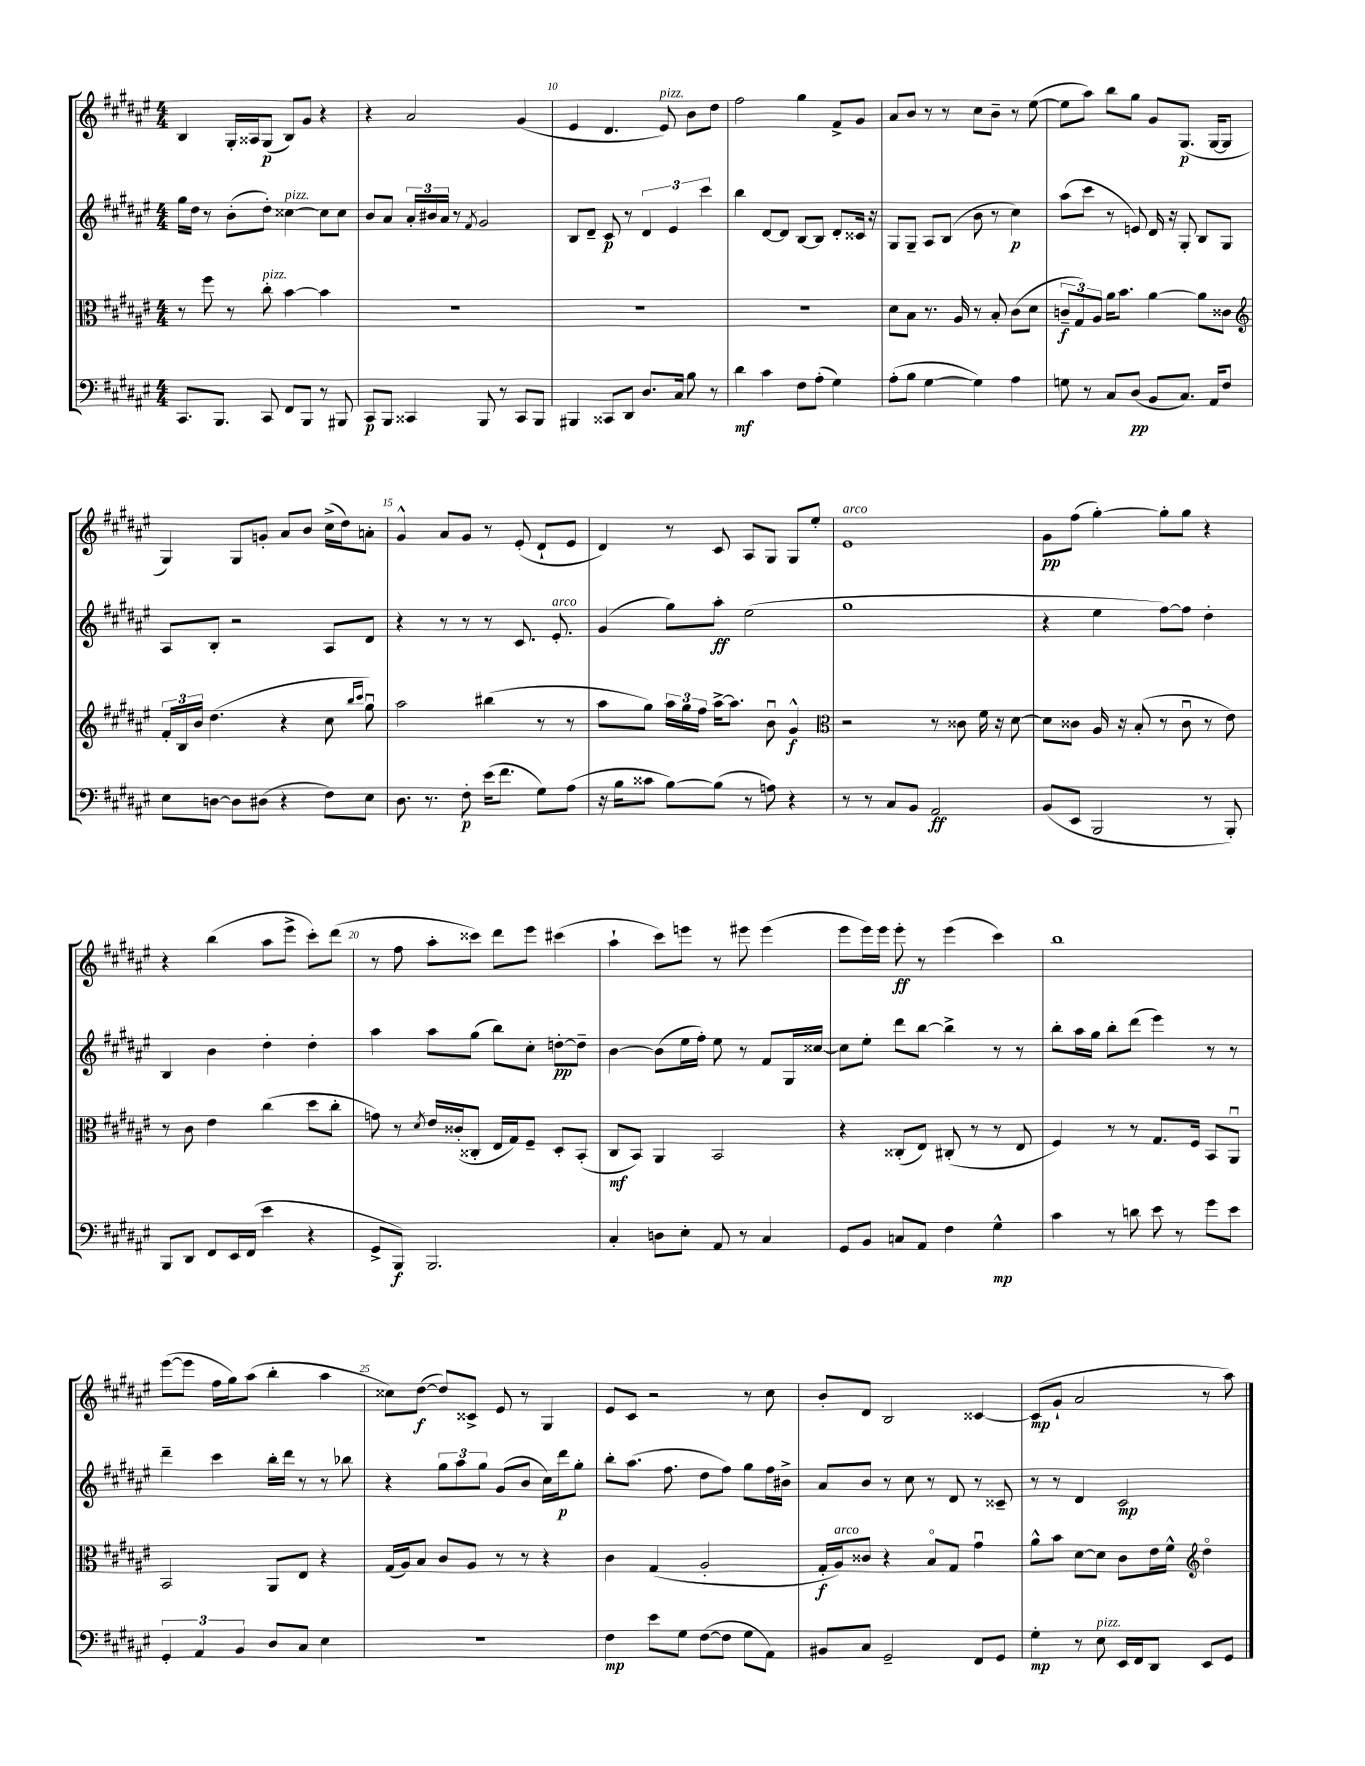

**kern	**kern	**kern	**kern
*staff4	*staff3	*staff2	*staff1
*clefF4	*clefC3	*clefG2	*clefG2
*k[f#c#g#d#a#e#]	*k[f#c#g#d#a#e#]	*k[f#c#g#d#a#e#]	*k[f#c#g#d#a#e#]
*M4/4	*M4/4	*M4/4	*M4/4
8.CC#	8r	16gg#	4B
.	.	16dd#	.
.	8ff#	8r	.
8.BBB	.	.	.
.	8r	(8b'	16G#'
.	.	.	16A##
8CC#	8cc#'	8dd#')	(8G#
8FF#	[4b	[4cc##	8B)
8BBB	.	.	8g#
8r	4b]	8cc##]	4r
8BBB#	.	8cc##	.
=	=	=	=
8CC#	1r	8b	4r
8BBB	.	8a#	.
4CC##	.	24a#'	2a#
.	.	24b#	.
.	.	24a#	.
.	.	8r	.
.	.	8qf#	.
8BBB	.	2g#	.
8r	.	.	.
8CC##	.	.	(4g#
8BBB	.	.	.
=	=	=	=
4BBB#	1r	8B	4e#
.	.	8d#~	.
8CC##	.	8c#	4.d#
8DD#	.	8r	.
8.D#	.	6d#	.
.	.	.	8e#)
.	.	6e#	.
16C#	.	.	.
8B	.	.	8b
.	.	6ccc#	.
8r	.	.	8dd#
=	=	=	=
4d#	1r	4bb	2ff#
4c#	.	[8d#	.
.	.	8d#]	.
8F#	.	[8B	4gg#
(8A#'	.	8B]	.
4G#)	.	8d#'	8f#^
.	.	16c##	8g#
.	.	16r	.
=	=	=	=
(8A#'	8d#	8G#	8a#
8B	8B	8G#~	8b
[4G#	8.r	8A#	8r
.	.	(8B	8r
.	16A#	.	.
4G#])	8r	8b	8cc#
.	8B'	8r	8b~
4A#	(8c#	4cc#)	8r
.	8d#	.	([8ee#
=	=	=	=
8G	12c~	(8aa#	8ee#]
.	12G#)	.	.
8r	.	8ccc#	8aa#)
.	12A#	.	.
8C#	16a#	8r	8bb
.	8.b	.	.
(8D#	.	8e)	8gg#
8BB	[4a#	16d#	8g#
.	.	16r	.
8.C#)	.	8G#'	(8.G#
.	8a#]	8B	.
16AA#	.	.	[16G#
8F#	8c##	8G#	8G#]
=	=	=	=
*	*clefG2	*	*
8E#	24f#'	8A#	4G#)
.	24B	.	.
.	24b	.	.
[8D	(4.dd#	8B'	.
8D]	.	2r	8G#
(8D#	.	.	8g'
4r	4r	.	8a#
.	.	.	8b
8F#)	8cc#	8A#	(16cc#^
.	.	.	16dd#)
.	16qqbb	.	.
.	16qqccc#	.	.
8E#	8gg#u)	8d#	8a'
=	=	=	=
8.D#	2aa#	4r	4g#^^
8.r	.	.	.
.	.	8r	8a#
8F#'	.	8r	8g#
(16e#	(4bb#	8r	8r
8.f#	.	.	.
.	.	8.c#	(8e#'
8G#)	8r	.	8d#`
.	.	8.e#'	.
(8A#	8r	.	8e#
=	=	=	=
16r	8aa#	(4g#	4d#)
16B	.	.	.
8c##	8gg#)	.	.
[8B)	24aa#	8gg#)	8r
.	24gg#	.	.
.	24ff#	.	.
(8B]	[16aa#^	8aa#'	8c#
.	8.aa#]	.	.
8r	.	(2ee#	8A#
8A)	8bu	.	8G#
4r	4g#^^	.	8G#
.	.	.	8ee#'
=	=	=	=
*	*clefC3	*	*
8r	2r	1gg#	1e#
8r	.	.	.
8C#	.	.	.
8BB	.	.	.
2AA#	8r	.	.
.	8c##	.	.
.	16f#	.	.
.	16r	.	.
.	[8d#	.	.
=	=	=	=
(8BB	8d#]	4r	8g#
8EE#	8c##	.	(8ff#
2BBB	16A#	4ee#	[4gg#')
.	16r	.	.
.	(8B'	.	.
.	8r	[8ff#)	8gg#']
.	8c##u	8ff#]	8gg#
8r	8r	4dd#'	4r
8BBB')	8e#)	.	.
=	=	=	=
8BBB	8r	4B	4r
8DD#	8c#	.	.
8FF#	4e#	4b	(4bb
16EE#	.	.	.
(16FF#	.	.	.
4e#	(4cc#	4dd#'	8aa#
.	.	.	8eee#^
4r	8dd#	4dd#'	8ccc#')
.	8cc#'	.	(8ddd#
=	=	=	=
8GG#^	8g)	4aa#	8r
8BBB)	8r	.	8ff#
.	8qd#	.	.
2.BBB	16e#	8aa#	8aa#'
.	(16c##'	.	.
.	8C##'	(8gg#	8ccc##)
.	16E#	8bb)	8ddd#
.	16G#)	.	.
.	8F#~	8cc#'	8eee#
.	8D#'	[8dd'	(4ccc#
.	(8BB'	8dd~]	.
=	=	=	=
4C#'	8C#	[4b	4aa#`
.	8BB)	.	.
8D	4AA#	(8b]	8ccc#)
8E#'	.	16ee#	8eee
.	.	16ff#')	.
8AA#	2BB	8ee#	8r
8r	.	8r	8eee#
4C#	.	8f#	(4eee#
.	.	16G#	.
.	.	[16cc##	.
=	=	=	=
8GG#	4r	8cc##]	8eee#
8BB	.	8ee#'	16eee#)
.	.	.	16eee#
8C	(8C##'	8ddd#	8eee#'
8AA#	8E#)	[8bb	8r
4F#	(8C#'	4bb^]	(4eee#
.	8r	.	.
4G#^^	8r	8r	4ccc#)
.	8E#	8r	.
=	=	=	=
4c#	4F#)	8bb'	1bb
.	.	16aa#	.
.	.	16gg#	.
8r	8r	8bb'	.
8d	8r	(8ddd#	.
8e#	8.G#	4eee#)	.
8r	.	.	.
.	16F#	.	.
8g#	8BB	8r	.
8e#	8AA#u	8r	.
=	=	=	=
6GG#'	2BB	4ddd#~	([8eee#
.	.	.	8eee#]
6AA#	.	.	.
.	.	4ccc#	16ff#
.	.	.	16gg#)
6BB	.	.	.
.	.	.	(8aa#
8D#	8AA#	16bb'	4bb'
.	.	16ddd#	.
8C#	8E#	8r	.
4E#	4r	8r	4aa#
.	.	8bb-	.
=	=	=	=
1r	(16G#	4r	8cc##)
.	16A#)	.	.
.	8B	.	([8dd#
.	8c#	12gg#	8dd#])
.	.	12aa#	.
.	8A#	.	8c##^
.	.	12gg#	.
.	8r	(8g#	8e#
.	8r	8b	8r
.	4r	16cc#)	4G#
.	.	16ddd#	.
.	.	8gg#'	.
=	=	=	=
4F#	4c#	8bb'	8e#
.	.	(8.aa#	8c#
8e#	(4G#	.	2r
.	.	8.ff#	.
8G#	.	.	.
([8F#	2A#'	8dd#	.
8F#]	.	8ff#)	.
8G#	.	8gg#	8r
8AA#)	.	16ff#	8cc#
.	.	16b#^	.
=	=	=	=
8BB#	16G#'	8a#	8b'
.	16A#)	.	.
8C#	8c##	8b	8d#
2GG#~	4r	8r	2B
.	.	8cc#	.
.	8Bo	8r	.
.	8G#	8d#	.
8FF#	4g#u	8r	[4c##
8GG#	.	8c##~	.
=	=	=	=
4G#'	8a#^^	8r	(8c##]
.	8b	8r	8g#`
8r	[8d#	4d#	2a#
8E#	8d#]	.	.
16EE#	8c#	2c#	.
16FF#	.	.	.
8DD#	16e#	.	.
.	16f#^^	.	.
*	*clefG2	*	*
8EE#	4dd#o	.	8r
8GG#	.	.	8aa#)
==	==	==	==
*-	*-	*-	*-
